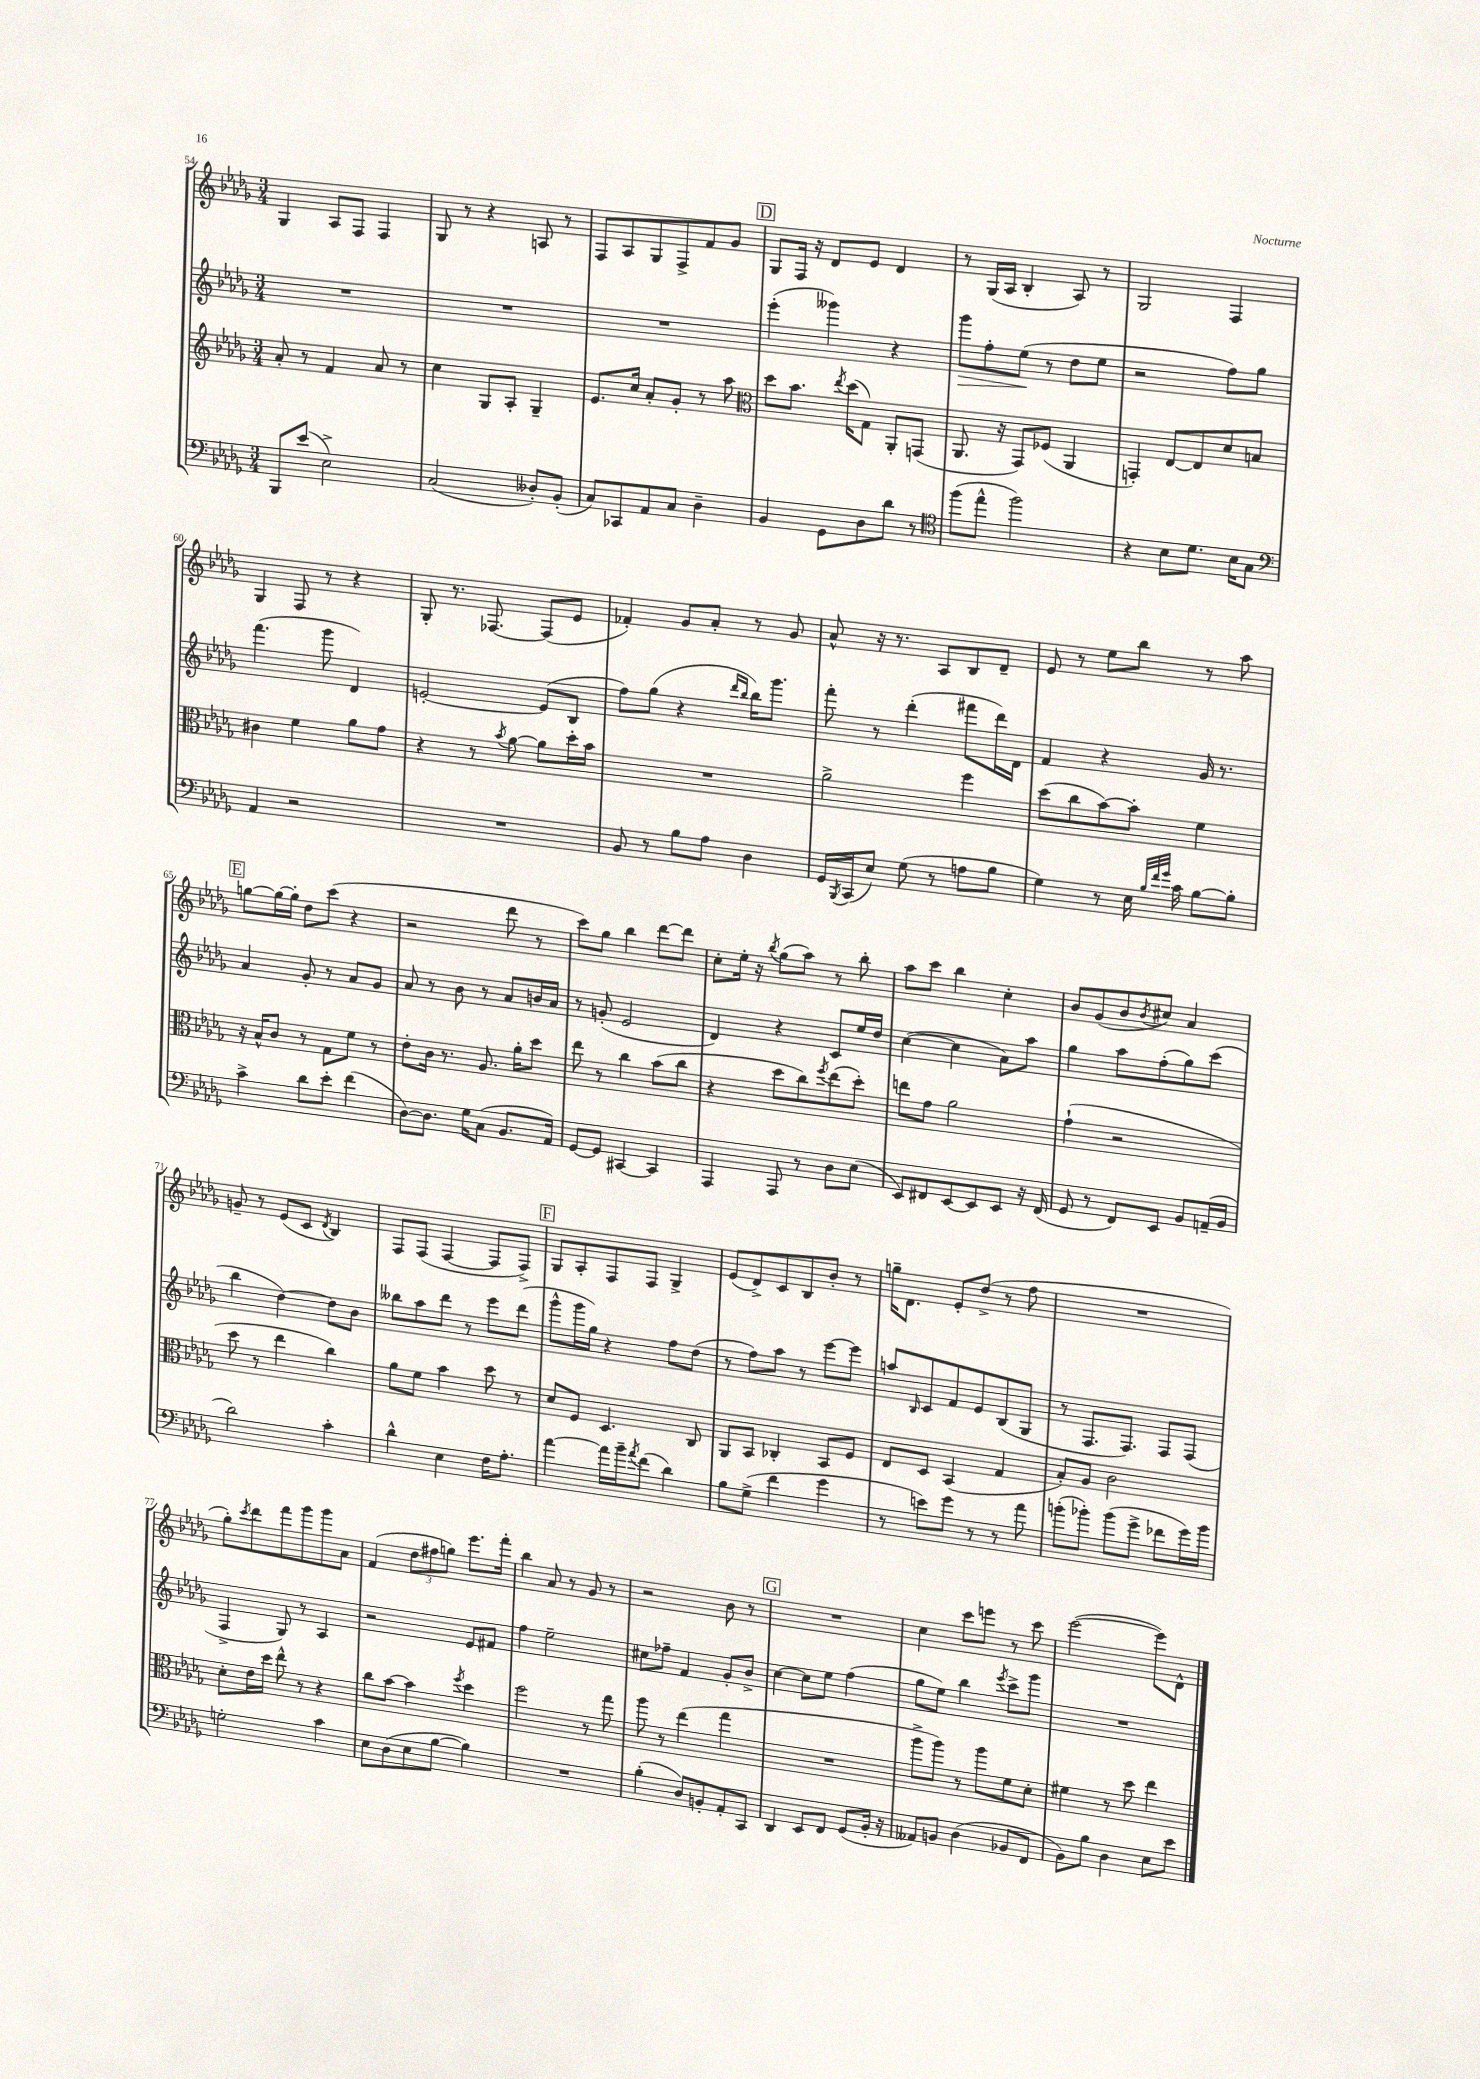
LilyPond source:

<<
\new StaffGroup <<
\new Staff = "s0" {
    \clef treble \key des \major \numericTimeSignature \time 3/4
    ges4 aes8 f8 f4 |
    ges8 r8 r4 a8 r8 |
    f8 aes8 ges8 f8-> f'8 ges'8 |
    \mark \markup { \box "D" } ges8 f16 r16 des'8 ees'8 des'4 |
    r8 ges16( aes16 bes4-. aes8) r8 |
    ges2 f4 |
    ges4 f8 r8 r4 |
    ges8-. r8. fes8.~ fes8( ees'8 |
    fes'4-.) ges'8 aes'8-. r8 ges'8 |
    aes'8-^ r16 r8. aes8 bes8 des'8-- |
    ees'8 r8 ees''8 bes''8 r8 aes''8 |
    \mark \markup { \box "E" } g''8~ g''16~ g''16-. des''8 c'''8( r4 |
    r2 des'''8 r8 |
    c'''8) ges''8 bes''4 des'''8~ des'''8 |
    c''8-. ees''16-. r16 \acciaccatura { bes''8 } ges''8( aes''8) r8 bes''8-. |
    aes''8 c'''8 bes''4 c''4-. |
    bes'8 ges'8( bes'8 \acciaccatura { bes'8 } cis''8) aes'4 |
    g'8-- r8 ees'8( c'8 \acciaccatura { des'8 } bes4) |
    f8 f8( f4~ f8 f8->) |
    \mark \markup { \box "F" } ges8 aes8-. f8 f8 ges4-> |
    ees'8( des'8->) c'8 bes8 bes'8-. r8 |
    g''16-- des'8. ees'8-. des''8->( r8 f''8 |
    R2. |
    ges''8-.) \acciaccatura { c'''8 } des'''8 f'''8 ges'''8 ges'''8 aes'8 |
    f'4( \tuplet 3/2 { des''8 fis''8 g''8) } ees'''8. f'''16-. |
    bes''4 aes'8 r8 ges'8 r8 |
    r2 bes'8 r8 |
    \mark \markup { \box "G" } R2. |
    c''4 c'''8 e'''8 r8 c'''8 |
    ees'''2~( ees'''8) des'8-^ \bar "|." |
}
\new Staff = "s1" {
    \clef treble \key des \major \numericTimeSignature \time 3/4
    R2. |
    R2. |
    R2. |
    \mark \markup { \box "D" } ees'''4-.( geses'''4) r4 |
    ges'''8\> f''8-. ees''8\!( r8 des''8 ees''8 |
    r2 f''8) ges''8 |
    f'''4.( ges'''8 des'4) |
    e'2~-. e'8( bes8 |
    f''8) ges''8( r4 \grace { des'''16 bes''16 } bes''16) ges'''8. |
    f'''8-. r8 des'''4-.( fis'''8 des'''16) des'16 |
    f'4 r4 ges'16 r8. |
    \mark \markup { \box "E" } aes'4 ges'8-. r8 aes'8 ges'8 |
    aes'8 r8 bes'8 r8 aes'8 b'16 aes'16 |
    r8 g'8-.( ees'2 |
    des'4) r4 c'8 ees''16 des''16 |
    c''4~( c''4 aes'8) aes''8 |
    ges''4 aes''8 f''8-.( ges''8) c'''8( |
    bes''4 des''4~) des''8 bes'8 |
    beses''8 aes''8 des'''8 r8 ees'''8 des'''8( |
    \mark \markup { \box "F" } ges'''8-^ ges'''16 ges''16) r4 f''8 des''8( |
    r8 f''8) aes''8 r8 ees'''8~ ees'''8 |
    a''8 \grace { bes16 } c'8 f'8 ees'8 bes8( ges8 |
    r8 f8. f8.) f8 f8( |
    f4-> ges8) r8 aes4 |
    r2 ees'8 fis'8 |
    f''4 ees''2-- |
    cis''8 fes''8-- f'4 ges'8-. bes'8-> |
    \mark \markup { \box "G" } c''4~ c''8 ees''8 f''4( |
    ges''8 ees''8) bes''4 \acciaccatura { ees'''8 } c'''8-> ges'''8 |
    R2. \bar "|." |
}
\new Staff = "s2" {
    \clef treble \key des \major \numericTimeSignature \time 3/4
    aes'8-. r8 f'4 aes'8 r8 |
    c''4 ges8 aes8-. ges4-- |
    ees'8. c''16 aes'8-. ges'8-. r8 aes''8 |
    \mark \markup { \box "D" } \clef alto des''8 bes'8. \acciaccatura { ees''8 } des''16( ges8) aes,8-. g,8( |
    aes,8. r16 ges,8) fes8( aes,4 |
    g,4-.) ees8~ ees8 des'8 b8 |
    cis'4 f'4 aes'8 ges'8 |
    r4 r8 \acciaccatura { bes'8 } aes'8~ aes'8 des''16-. bes'16 |
    R2. |
    aes'2-> f''4 |
    des''8( c''8 bes'8~) bes'8-. f'4 |
    \mark \markup { \box "E" } r16 bes16-^ c'8 r8 ges8 f'8 r8 |
    ees'8-. c'16 r8. aes8. aes'16-. des''8 |
    ees''8 r8 c''4 bes'8( c''8 |
    r4 des''8 c''8) \acciaccatura { f''8 } ees''8( des''8-.) |
    e''8 ges'8 aes'2 |
    ges'4-!( r2 |
    des''8 r8 ees''4 c''4) |
    aes'8 f'8 bes'4 des''8 r8 |
    \mark \markup { \box "F" } des'8 f8 des4. c8 |
    aes,8 bes,8 ces4-. bes,8 f8 |
    ees8 des8 bes,4( ges4 |
    bes8-.) aes8 c'2 |
    des'8-. ees'16 des''16 ees''8-^ r8 r4 |
    c''8 bes'8~ bes'4 \acciaccatura { f''8 } des''4 |
    f''2 r8 ges''8 |
    aes''8 r8 ees''4( ges''4 |
    \mark \markup { \box "G" } R2. |
    aes''8-> aes''8) r8 aes''8 f'8 des'8-. |
    fis'4 r8 des''8 ees''4 \bar "|." |
}
\new Staff = "s3" {
    \clef bass \key des \major \numericTimeSignature \time 3/4
    bes,,8 ees'8( ees2->) |
    c2( deses8-.) bes,8-.( |
    c8) ces,8 aes,8 c8 des4-- |
    \mark \markup { \box "D" } bes,4 ges,8 des8 des'8 r8 |
    \clef tenor f''8( ees''8-^ f''2) |
    r4 bes8 des'8. bes16 ges8 |
    \clef bass aes,4 r2 |
    R2. |
    bes,8 r8 bes8 aes8 des4 |
    ges,16 \acciaccatura { bes,,8 } c,16( ees8) ges8( r8 a8 bes8 |
    ges4) r8 ees16 \grace { bes32 f'32 ges'32 } c'16 bes8~ bes8-. |
    \mark \markup { \box "E" } c'4-> des'8 ees'8-. f'4( |
    des8~) des8. ges16 c8( bes,8. aes,16) |
    ges,8~ ges,8 cis,4~ cis,4 |
    aes,,4 aes,,8 r8 des8 ees8( |
    ees,8) fis,8 ees,8~ ees,8 ees,8 r16 fis,16( |
    ges,8 r8 f,8) ees,8 bes,8 a,16--( bes,16 |
    des'2) c'4-. |
    des'4-^ ees4 f16 aes8.-. |
    \mark \markup { \box "F" } aes'4~ aes'16 bes'16-- \acciaccatura { aes'8 } f'8( des'4) |
    bes8 ges8->( f'4 ges'4 |
    r8 e'8) ges'8 r8 r8 aes'8 |
    b'8-.( bes'8-.) bes'8( ges'8-> fes'8 ges'16) bes'16 |
    g2-. c'4 |
    ees8 des8( ees8 bes8~ bes4) |
    R2. |
    bes4-.( des8) b,8-. aes,8-. c,8 |
    \mark \markup { \box "G" } des,4 ees,8 f,8 ges,8( bes,16-. r16 |
    aeses,8) b,8 des4( bes,8 f,8 |
    bes,8) bes8 des4 ees8 ees'8 \bar "|." |
}
>>
>>
\layout { \context { \Score currentBarNumber = #54 } }
